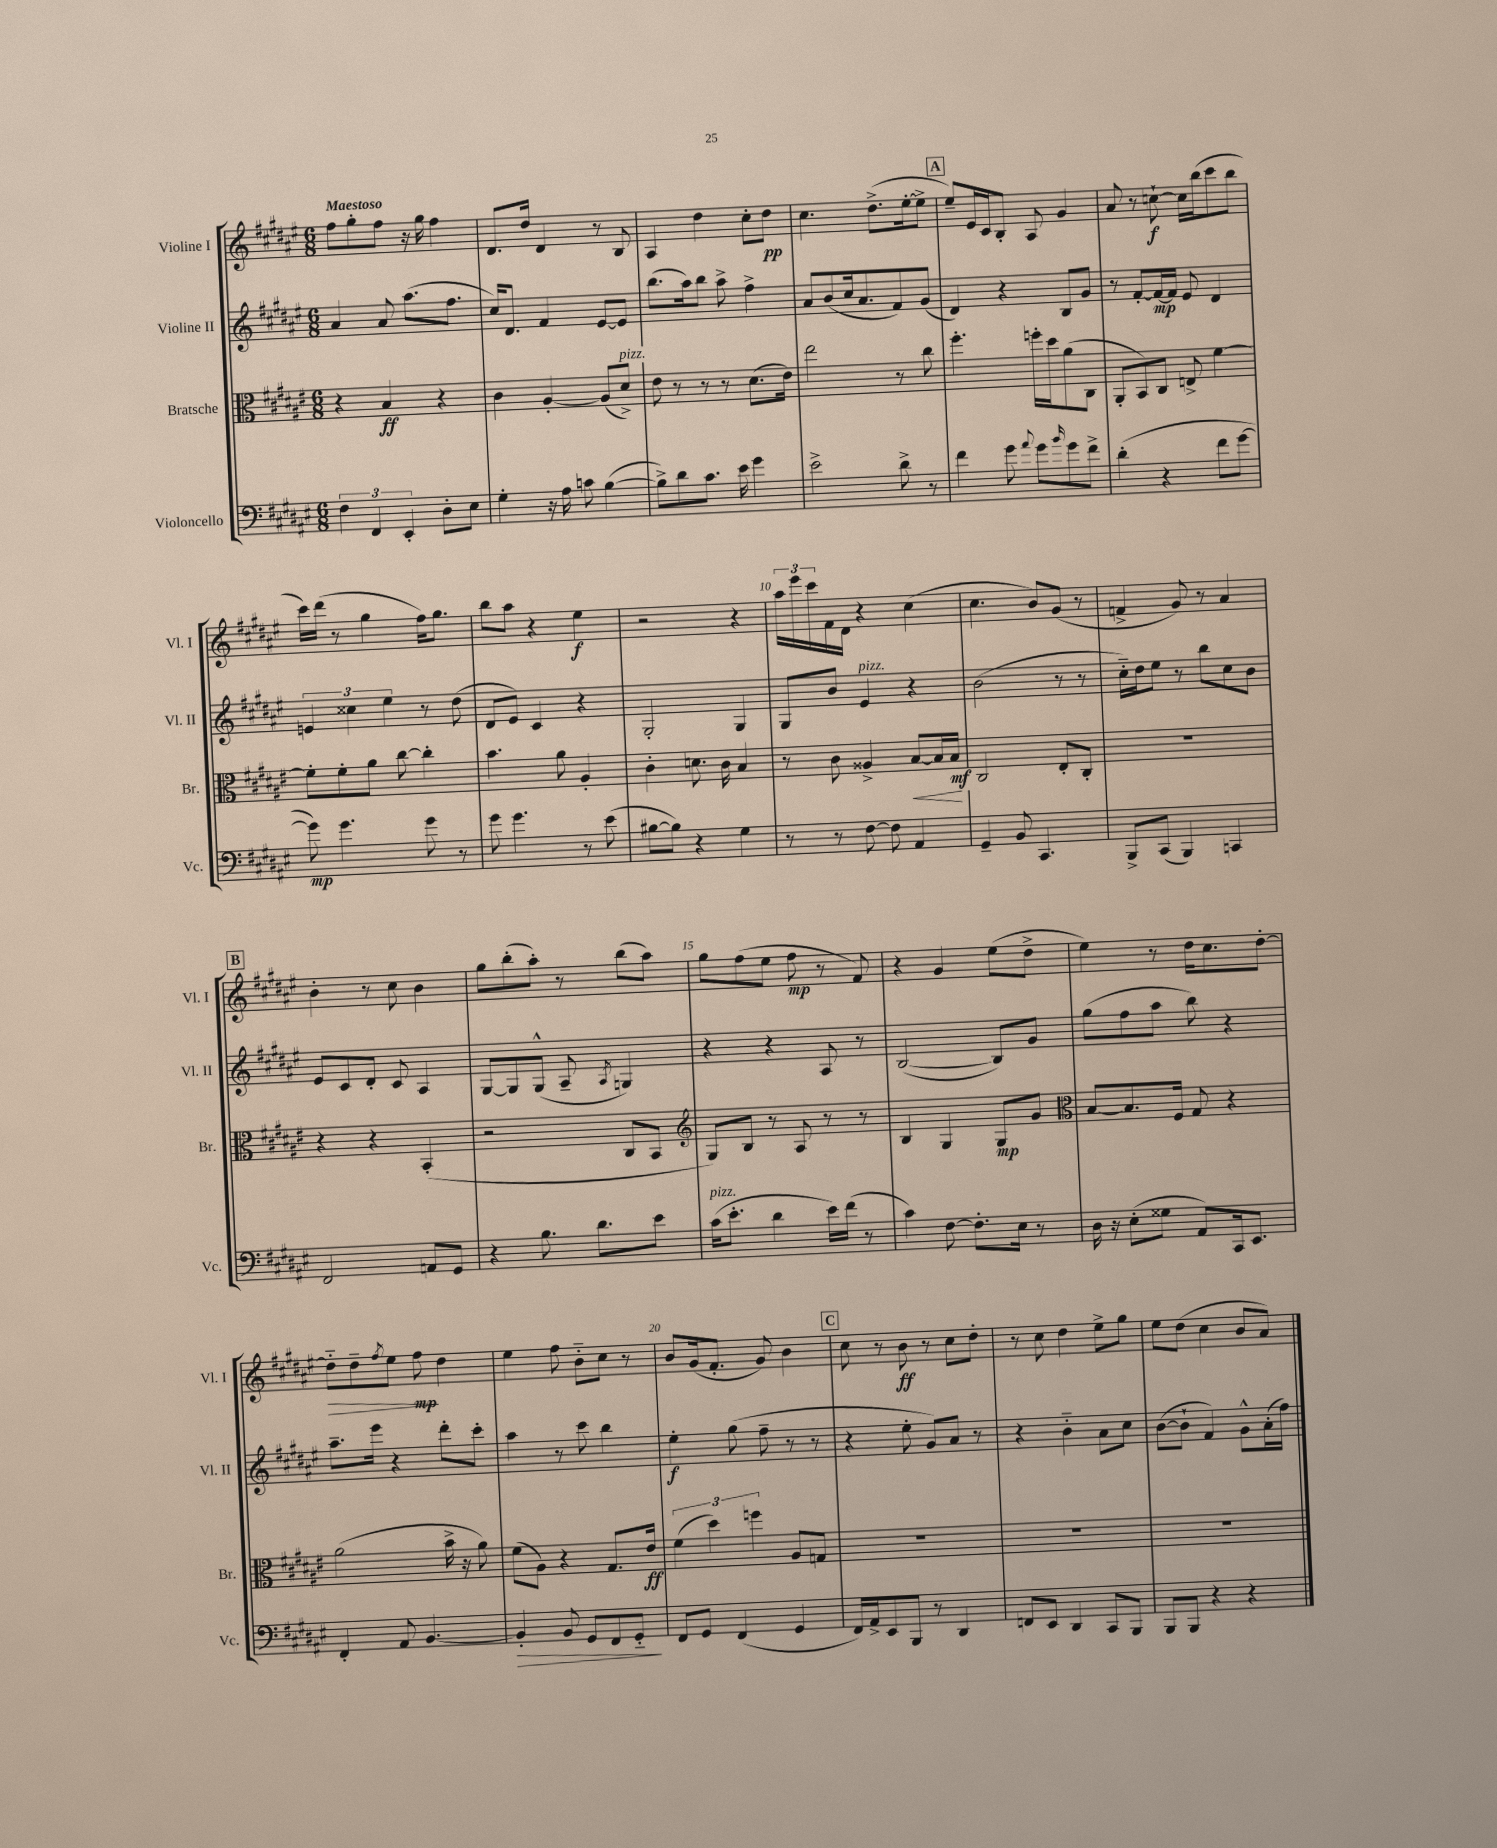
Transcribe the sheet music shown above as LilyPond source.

<<
\new StaffGroup <<
\new Staff = "s0" \with { instrumentName = "Violine I" shortInstrumentName = "Vl. I" } {
    \clef treble \key fis \major \numericTimeSignature \time 6/8 \tempo "Maestoso"
    fis''8 gis''8-. fis''8 r16 gis''16 fis''4 |
    dis'8. dis''16 dis'4 r8 b8 |
    ais4 dis''4 cis''8-. dis''8\pp |
    cis''4. dis''8.->( eis''16~-. eis''8-> |
    \mark \markup { \box "A" } eis''8--) eis'16 cis'16 b8-. ais8 gis'4 |
    ais'8 r8 c''8~-!\f c''16 b''16( cis'''8 b''8 |
    cis'''16) dis'''16( r8 gis''4 fis''16) gis''8. |
    b''8 ais''8 r4 eis''4\f |
    r2 r4 |
    \tuplet 3/2 { ais''16 eis'''16 cis'''16 } fis'16 dis'16 r4 cis''4( |
    cis''4. b'8) gis'8( r8 |
    f'4-> gis'8) r8 ais'4 |
    \mark \markup { \box "B" } b'4-. r8 cis''8 b'4 |
    gis''8 b''8-.( ais''8-.) r8 b''8( ais''8) |
    gis''8 fis''8( eis''8 fis''8\mp r8 fis'8) |
    r4 gis'4 eis''8( dis''8-> |
    eis''4) r8 dis''16 cis''8. dis''8~-. |
    dis''8-_\> dis''8-- \acciaccatura { fis''8 } eis''8 fis''8\mp\! dis''4 |
    eis''4 fis''8 b'8-_ cis''8 r8 |
    b'8 gis'16( fis'8.-. gis'8) b'4 |
    \mark \markup { \box "C" } cis''8 r8 b'8\ff r8 cis''8 dis''8-. |
    r8 cis''8 dis''4 eis''8-> gis''8 |
    eis''8 dis''8( cis''4 b'8 ais'8) \bar "|." |
}
\new Staff = "s1" \with { instrumentName = "Violine II" shortInstrumentName = "Vl. II" } {
    \clef treble \key fis \major \numericTimeSignature \time 6/8
    ais'4 ais'8 ais''8.( fis''8. |
    cis''16) dis'8. fis'4 eis'8~ eis'8 |
    b''8.( ais''16) b''8 ais''8-> fis''4-> |
    ais'8 b'8( cis''16 ais'8. fis'8) gis'8( |
    \mark \markup { \box "A" } dis'4) r4 b8 gis'8 |
    r8 fis'8~-. fis'16~\mp fis'16 eis'8 dis'4 |
    \tuplet 3/2 { e'4 cisis''4 eis''4 } r8 dis''8( |
    dis'8 eis'8) cis'4 r4 |
    gis2-. gis4 |
    gis8 b'8 eis'4^\markup { \italic "pizz." } r4 |
    b'2( r8 r8 |
    cis''16-_) dis''16 eis''8 r8 b''8 cis''8 b'8 |
    \mark \markup { \box "B" } eis'8 cis'8 dis'8-. cis'8 ais4 |
    gis8~ gis8 gis8-^( ais8-- \acciaccatura { ais8 } g4) |
    r4 r4 ais8 r8 |
    b2~( b8) gis'8 |
    gis''8( fis''8 ais''8 b''8) r4 |
    ais''8.-- eis'''16 r4 dis'''8-. cis'''8-. |
    ais''4 r8 cis'''8 b''4 |
    eis''4-.\f gis''8( fis''8-- r8 r8 |
    \mark \markup { \box "C" } r4 eis''8-. gis'8) ais'8 r8 |
    r4 b'4-_ ais'8 cis''8 |
    b'8~( b'8-! fis'4) gis'8-^ ais'16-.( fis''16) \bar "|." |
}
\new Staff = "s2" \with { instrumentName = "Bratsche" shortInstrumentName = "Br." } {
    \clef alto \key fis \major \numericTimeSignature \time 6/8
    r4 b4\ff r4 |
    cis'4 ais4~-. ais8( dis'8->^\markup { \italic "pizz." }) |
    eis'8 r8 r8 r8 dis'8.( eis'16) |
    eis''2 r8 cis''8 |
    \mark \markup { \box "A" } fis''4.-. f''16-. dis''16 ais'8( cis8 |
    ais,8-. b,8) cis8 e8-> fis'4~ |
    fis'8-. fis'8-. ais'8 cis''8~ cis''4-. |
    b'4. ais'8 ais4-. |
    cis'4-. d'8. cis'16 b4 |
    r8 cis'8 aisis4-> b8~\< b16 b16\mf\! |
    cis2 eis8-. cis8-. |
    R2. |
    \mark \markup { \box "B" } r4 r4 b,4-.( |
    r2 cis8 b,8 |
    \clef treble gis8) b8 r8 ais8 r8 r8 |
    b4 gis4 gis8\mp gis'8 |
    \clef alto b8~ b8. fis16 gis8 r4 |
    ais'2( b'16-> r16 ais'8) |
    fis'8( ais8) r4 gis8. eis'16\ff |
    \tuplet 3/2 { fis'4( dis''4) f''4 } ais8 g8 |
    \mark \markup { \box "C" } R2. |
    R2. |
    R2. \bar "|." |
}
\new Staff = "s3" \with { instrumentName = "Violoncello" shortInstrumentName = "Vc." } {
    \clef bass \key fis \major \numericTimeSignature \time 6/8
    \tuplet 3/2 { fis4 fis,4 eis,4-. } dis8-. eis8 |
    gis4-. r16 ais16 c'8 b4~( |
    b8->) dis'8 cis'8. eis'16 gis'4 |
    eis'2-> dis'8-> r8 |
    \mark \markup { \box "A" } fis'4 gis'8 \appoggiatura { ais'8 } gis'8 \grace { b'16 } gis'8 fis'8-> |
    dis'4-.( r4 fis'8 gis'8~ |
    gis'8\mp) gis'4. gis'8 r8 |
    gis'8 gis'4. r8 eis'8( |
    bis8~ bis8) r4 gis4 |
    r8 r8 fis8~ fis8 ais,4 |
    gis,4-- b,8 cis,4. |
    b,,8-> cis,8( b,,4) c,4 |
    \mark \markup { \box "B" } fis,2 a,8 gis,8 |
    r4 b8. dis'8. eis'8 |
    cis'16^\markup { \italic "pizz." }( eis'8.-. dis'4 eis'16) fis'16( r8 |
    cis'4) fis8~ fis8.-. eis16 r8 |
    dis16 r16 eis8-.( gisis8 ais,8) cis,16 eis,8. |
    fis,4-. ais,8 b,4.~ |
    b,4-.\> b,8 gis,8 fis,8 gis,8-_\! |
    fis,8 gis,8 fis,4( gis,4 |
    \mark \markup { \box "C" } fis,16) ais,16-> eis,8 b,,8 r8 dis,4 |
    f,8 eis,8 dis,4 cis,8 b,,8 |
    b,,8 b,,8 r4 r4 \bar "|." |
}
>>
>>
\layout { \context { \Score \override BarNumber.break-visibility = ##(#f #t #t) barNumberVisibility = #(every-nth-bar-number-visible 5) } }
